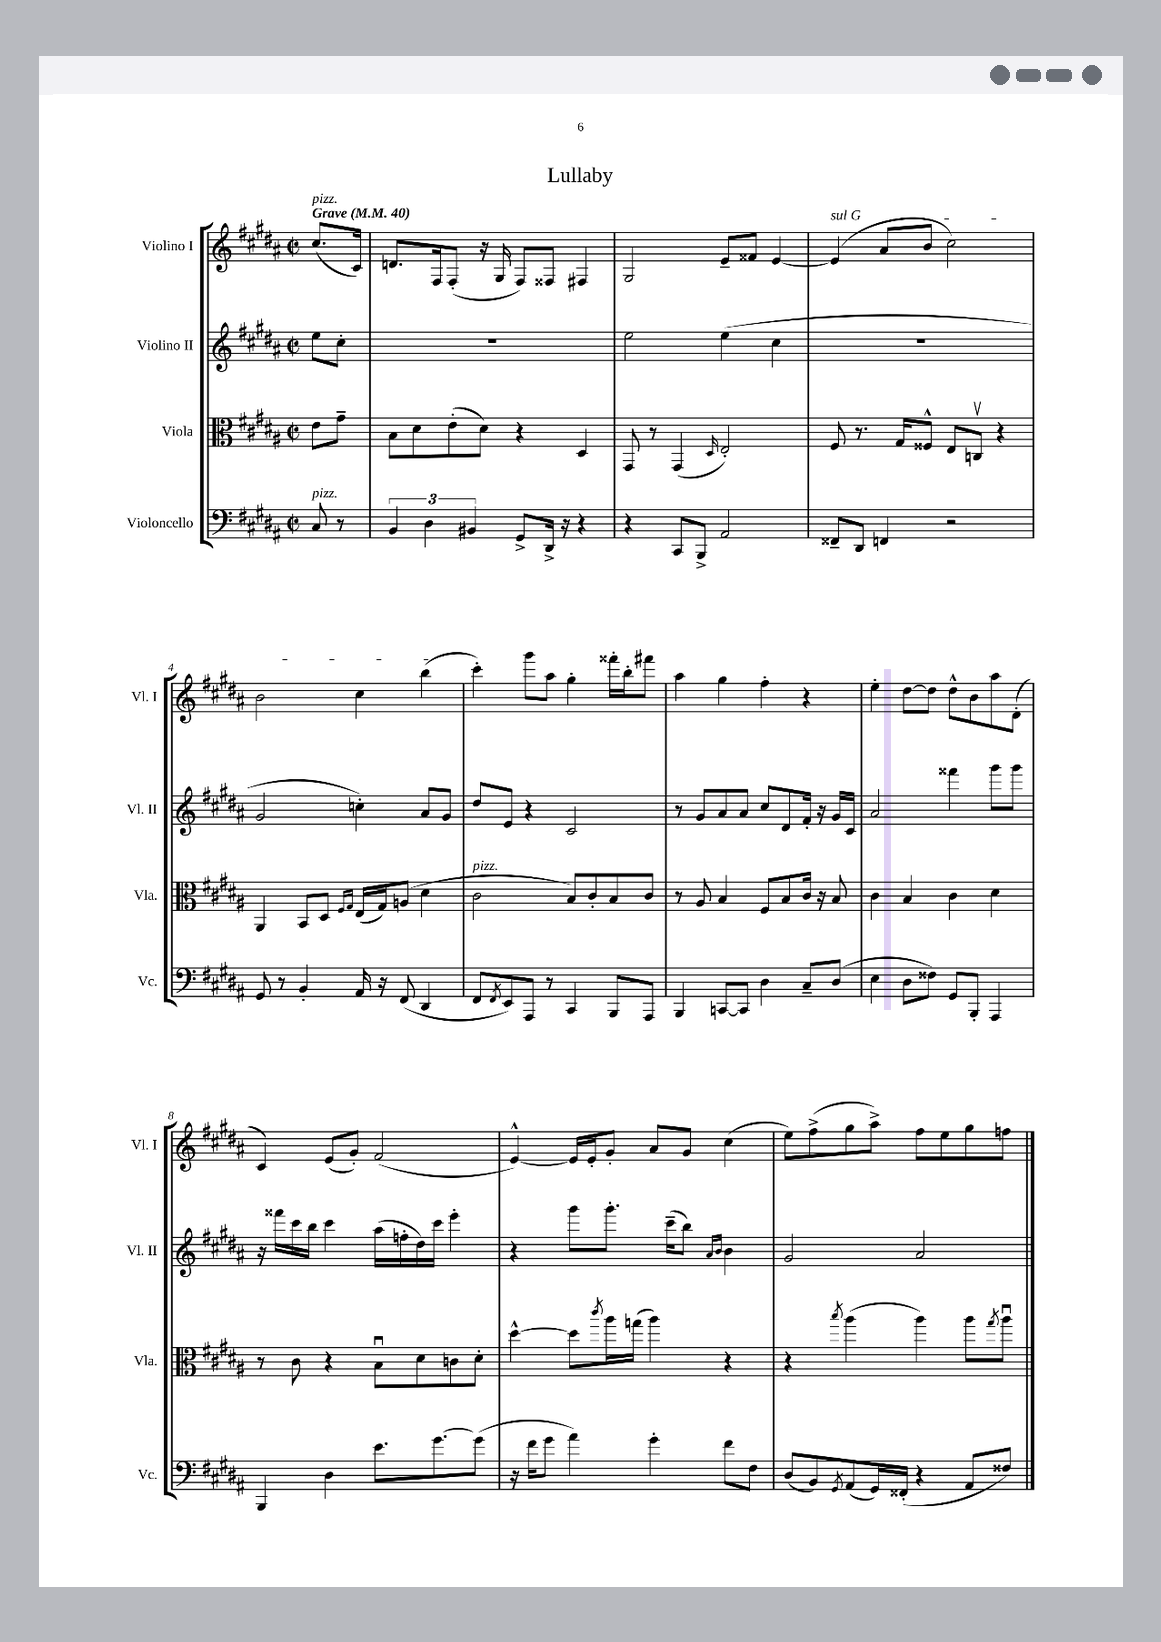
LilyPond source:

\header { title = "Lullaby" }
<<
\new StaffGroup <<
\new Staff = "s0" \with { instrumentName = "Violino I" shortInstrumentName = "Vl. I" } {
    \clef treble \key b \major \defaultTimeSignature \time 2/2 \partial 4 \tempo "Grave" 4 = 40
    cis''8.^\markup { \italic "pizz." }( cis'16) |
    d'8. fis16 fis8-.( r16 gis16 fis8) fisis8 fis4 |
    gis2 e'8-- fisis'8 e'4~ |
    \once \override TextSpanner.bound-details.left.text = \markup { \italic "sul G" } e'4\startTextSpan( ais'8 b'8 cis''2) |
    b'2 cis''4 b''4\stopTextSpan( |
    cis'''4-.) gis'''8 ais''8 gis''4-. fisis'''16-. b''16-. fis'''8 |
    ais''4 gis''4 fis''4-. r4 |
    e''4-. dis''8~ dis''8 dis''8-^ b'8 ais''8 dis'8-.( |
    cis'4) e'8( gis'8-.) fis'2( |
    e'4~-^) e'16 e'16-. gis'8-. ais'8 gis'8 cis''4( |
    e''8) fis''8->( gis''8 ais''8->) fis''8 e''8 gis''8 f''8 \bar "|." |
}
\new Staff = "s1" \with { instrumentName = "Violino II" shortInstrumentName = "Vl. II" } {
    \clef treble \key b \major \defaultTimeSignature \time 2/2 \partial 4
    e''8 cis''8-. |
    R1 |
    e''2 e''4( cis''4 |
    R1 |
    gis'2 c''4-.) ais'8 gis'8 |
    dis''8 e'8 r4 cis'2 |
    r8 gis'8 ais'8 ais'8 cis''8 dis'8 fis'16-. r16 gis'16 cis'16 |
    ais'2 fisis'''4 gis'''8 gis'''8 |
    r16 fisis'''16 cis'''16 b''16 cis'''4 ais''16( f''16-. dis''16) cis'''16 e'''4-. |
    r4 gis'''8 gis'''8.-. cis'''16--( b''8) \grace { ais'16 b'16 } b'4 |
    gis'2 ais'2 \bar "|." |
}
\new Staff = "s2" \with { instrumentName = "Viola" shortInstrumentName = "Vla." } {
    \clef alto \key b \major \defaultTimeSignature \time 2/2 \partial 4
    e'8 gis'8-- |
    b8 dis'8 e'8-.( dis'8) r4 dis4 |
    gis,8 r8 gis,4( \grace { dis16 } e2-.) |
    fis8 r8. gis16 fisis8-^ e8 c8\upbow r4 |
    ais,4 b,8 dis8 \grace { fis16 gis16 } e16( gis16) a8( dis'4 |
    cis'2^\markup { \italic "pizz." } b8) cis'8-. b8 cis'8 |
    r8 ais8 b4 fis8 b8 cis'16 r16 b8 |
    cis'4 b4 cis'4 dis'4 |
    r8 cis'8 r4 b8\downbow dis'8 c'8 dis'8-. |
    dis''4~-^ dis''8 \acciaccatura { cis'''8 } ais''16 g''16( ais''4) r4 |
    r4 \acciaccatura { b''8 } ais''4( ais''4) ais''8 \acciaccatura { gis''8 } ais''8\downbow \bar "|." |
}
\new Staff = "s3" \with { instrumentName = "Violoncello" shortInstrumentName = "Vc." } {
    \clef bass \key b \major \defaultTimeSignature \time 2/2 \partial 4
    cis8^\markup { \italic "pizz." } r8 |
    \tuplet 3/2 { b,4 dis4 bis,4 } gis,8-> dis,16-> r16 r4 |
    r4 cis,8 b,,8-> ais,2 |
    fisis,8-- dis,8 f,4 r2 |
    gis,8 r8 b,4-. ais,16 r16 fis,8( dis,4 |
    fis,8 \acciaccatura { fis,8 } e,8) ais,,8 r8 cis,4 b,,8 ais,,8 |
    b,,4 c,8~ c,8 dis4 cis8-- dis8( |
    e4 dis8 fisis8) gis,8 b,,8-. ais,,4 |
    b,,4 dis4 e'8. gis'8.~ gis'8( |
    r16 fis'16 gis'8 ais'4) gis'4-. fis'8 fis8 |
    dis8( b,8) \acciaccatura { gis,8 } ais,8( gis,16) fisis,16-.( r4 ais,8 fisis8) \bar "|." |
}
>>
>>
